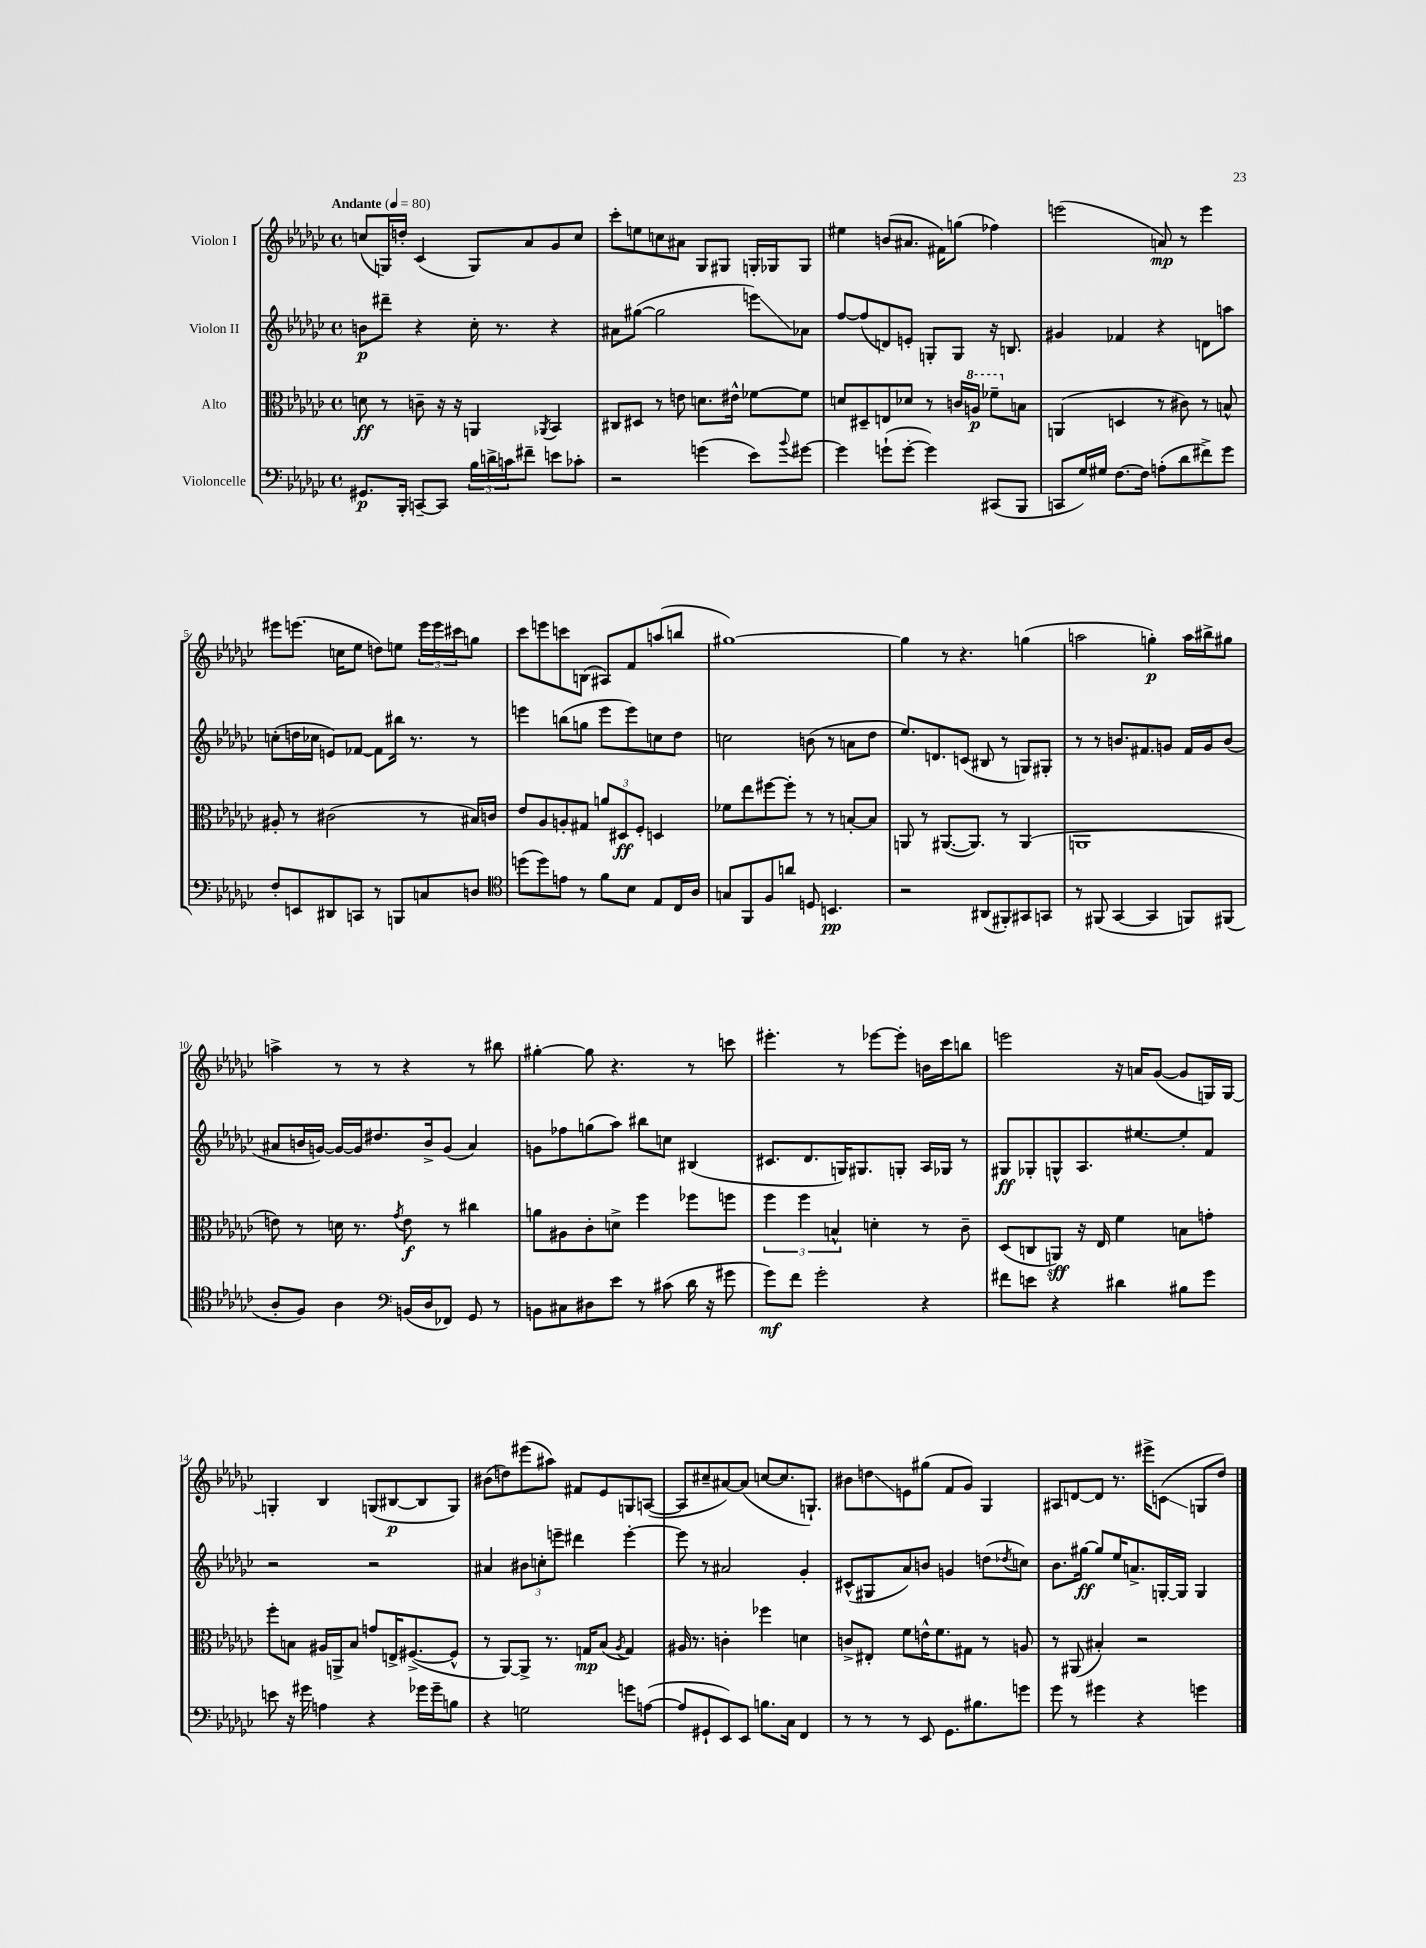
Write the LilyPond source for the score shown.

<<
\new StaffGroup <<
\new Staff = "s0" \with { instrumentName = "Violon I" } {
    \clef treble \key ges \major \defaultTimeSignature \time 4/4 \tempo "Andante" 4 = 80
    c''8( g16) d''16-. ces'4( g8) aes'8 ges'8 c''8 |
    ces'''8-. e''8 c''8 ais'8 ges8 gis8 g16-. ges16 ges8 |
    eis''4 b'8( ais'8. fis'16) g''8( fes''4) |
    e'''2( a'8\mp) r8 e'''4 |
    eis'''8 e'''8.( c''16 ees''8 d''8) e''8 \tuplet 3/2 { e'''16 e'''16 cis'''16 } g''8 |
    ces'''8 e'''8 c'''8 b8( ais8) f'8 a''8( b''8 |
    gis''1~) |
    gis''4 r8 r4. g''4( |
    a''2 g''4-.\p) a''16 bis''16-> gis''8 |
    a''4-> r8 r8 r4 r8 bis''8 |
    gis''4~-. gis''8 r4. r8 c'''8 |
    eis'''4.-. r8 ees'''8~ ees'''8-. b'16 ces'''16 b''8 |
    e'''2 r16 a'16 ges'8~( ges'8 g16) g16~ |
    g4-. bes4 g8( bis8~\p bis8 g8) |
    bis'8( d''8) eis'''8( ais''8) fis'8 ees'8 g8 a8~( |
    a8 cis''8-- ais'8~) ais'8( c''8~ c''8. g8.-!) |
    bis'8 d''8\glissando e'8 gis''8( f'8 ges'8) ges4 |
    ais8 d'8~ d'8 r8. eis'''16-> c'8\glissando( g8 des''8) \bar "|." |
}
\new Staff = "s1" \with { instrumentName = "Violon II" } {
    \clef treble \key ges \major \defaultTimeSignature \time 4/4
    b'8\p dis'''8-- r4 ces''16-. r8. r4 |
    ais'8 gis''8~( gis''2 e'''8\glissando) aes'8 |
    f''8~ f''8( d'8) e'8-. g8-. g8 r16 b8. |
    gis'4 fes'4 r4 d'8 a''8 |
    c''8-.( d''16 ces''16 e'8) fes'8~ fes'8 bis''16 r8. r8 |
    e'''4 b''8( g''8 e'''8 e'''8) c''8 des''8 |
    c''2 b'8( r8 a'8 des''8 |
    ees''8.) d'8. c'8( bis8 r8 g8) gis8-. |
    r8 r8 b'8. fis'8. g'8 fis'16 g'16 b'8( |
    ais'8 b'16 g'16~) g'16~ g'16 dis''8. b'16-> g'8( ais'4) |
    g'8 fes''8 g''8( aes''8) bis''8 c''8 bis4( |
    cis'8. des'8. g16) gis8. g8-. aes16 ges16 r8 |
    gis8\ff ges8-. g8-^ aes8. eis''8.~ eis''8-. f'8 |
    r2 r2 |
    ais'4 \tuplet 3/2 { bis'8 c''8-. e'''8-- } dis'''4 e'''4~-. |
    e'''8 r8 ais'2 ges'4-. |
    cis'8-^( gis8 aes'8) b'8 g'4 d''8( \acciaccatura { des''8 } c''8) |
    bes'8. gis''16~\ff gis''8 ees''16 a'8.-> g16~-. g16 g4 \bar "|." |
}
\new Staff = "s2" \with { instrumentName = "Alto" } {
    \clef alto \key ges \major \defaultTimeSignature \time 4/4
    d'8\ff r8 c'8-- r16 r16 a,4 \acciaccatura { aes,8 } bes,4 |
    cis8 dis8 r8 e'8 d'8. eis'16-^ fes'8~ fes'8 |
    d'8 dis8-- e8 des'8 r8 c'16 \ottava #1 a'16\p fes''8-- \ottava #0 b8 |
    a,4( d4 r8 cis'8) r8 b8-^ |
    ais8-. r8 cis'2( r8 bis16) c'16 |
    ees'8 aes8 a8-. gis8 \tuplet 3/2 { a'8 dis8\ff f8-. } d4 |
    fes'8 ees''8 fis''8~ fis''8-. r8 r8 b8~-. b8 |
    a,8 r8 ais,8.~( ais,8.) r8 ais,4( |
    a,1 |
    e'8) r8 d'16 r8. \acciaccatura { ges'8 } e'8\f r8 cis''4 |
    a'8 ais8 ces'8-. d'8-> f''4 fes''8 f''8 |
    \tuplet 3/2 { f''4 f''4 b4-^ } d'4-. r8 ces'8-- |
    des8( c8 a,8\sff) r16 ees16 f'4 b8 g'8-. |
    f''8-. b8 ais16 a,16-> b8 g'8 e16-> fis8.~->( fis8-^ |
    r8 aes,8~) aes,8-> r8. g16\mp bes8( \acciaccatura { aes8 } g4) |
    ais16 r8. c'4-. fes''4 d'4 |
    c'8-> eis8-. f'8 e'16-^ f'8. gis8 r8 a8 |
    r8 ais,8( bis4-.) r2 \bar "|." |
}
\new Staff = "s3" \with { instrumentName = "Violoncelle" } {
    \clef bass \key ges \major \defaultTimeSignature \time 4/4
    gis,8.\p bes,,16-. c,8~-- c,8 \tuplet 3/2 { bes16 d'16-> c'16 } fis'8-- e'8 ces'8-. |
    r2 g'4( ees'8) \appoggiatura { bes'8 } gis'8~ |
    gis'4 g'8-!( g'8~-. g'4) cis,8( bes,,8 |
    c,8 ges16) gis16 f8.~ f16 a8-.( des'8 fis'8->) ges'8 |
    f8-. e,8 dis,8 c,8 r8 b,,8 c8 d8 |
    \clef tenor d''8( d''8) e'8 r8 f'8 bes8 ees8 ces16 aes16 |
    g8 f,8 f8 a'8 d8 b,4.\pp |
    r2 ais,8( fis,8-.) gis,8 g,8 |
    r8 fis,8( ges,4~ ges,4 f,8) fis,8( |
    aes8-. f8) aes4 \clef bass b,16( des16 fes,8) ges,8 r8 |
    b,8 cis8 dis8 ees'8 r8 cis'8( des'16 r16 gis'8 |
    ges'8\mf) f'8 ges'2-. r4 |
    fis'8 e'8 r4 dis'4 bis8 ges'8 |
    e'8 r16 gis'16 a4 r4 ges'16 ges'16-- b8 |
    r4 g2 g'8 a8~( |
    a8 gis,8-! ees,8) ees,8 b8. ces16 f,4 |
    r8 r8 r8 ees,8 ges,8. bis8. g'8 |
    ges'8 r8 gis'4 r4 g'4 \bar "|." |
}
>>
>>
